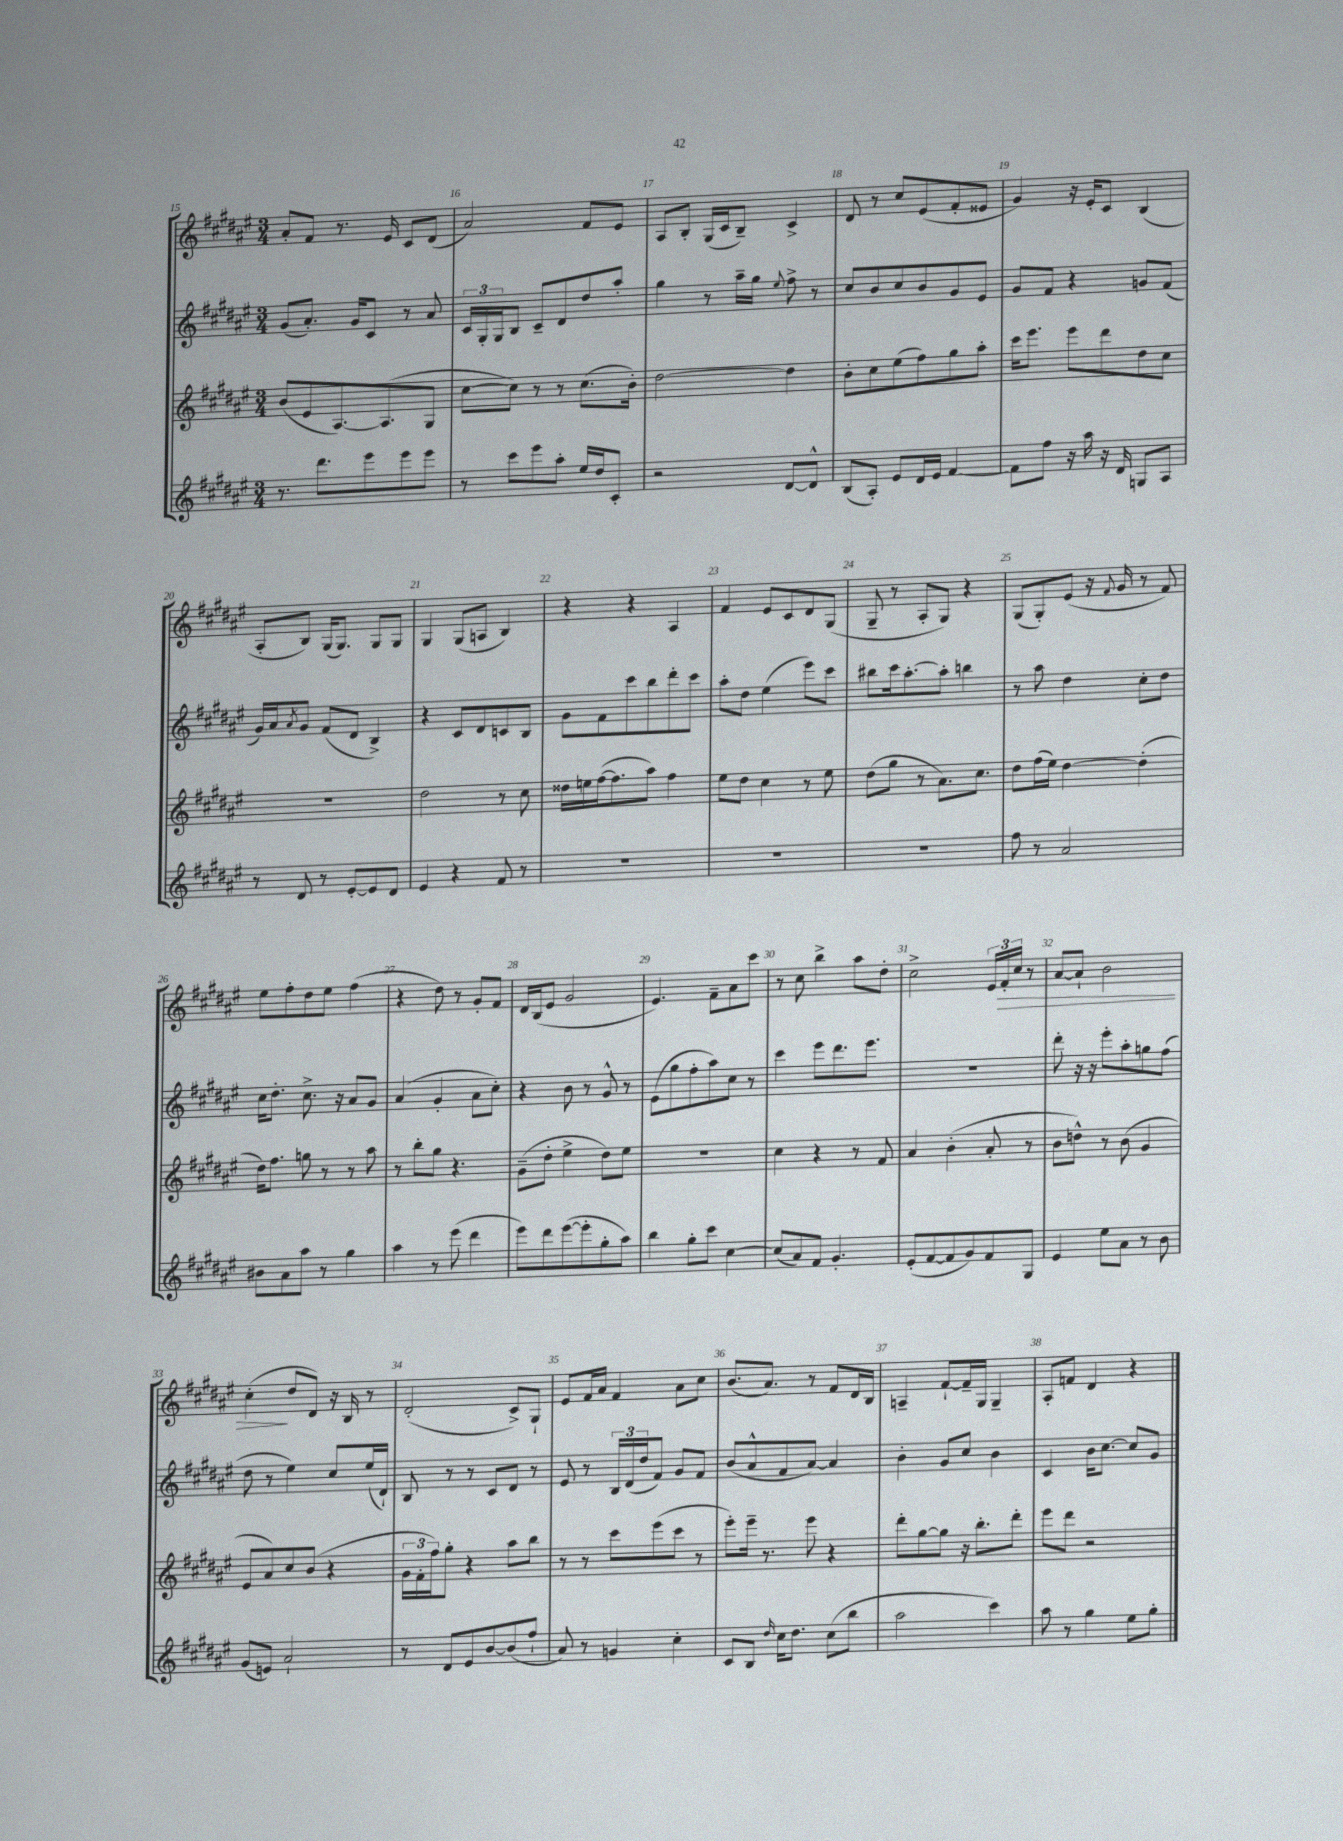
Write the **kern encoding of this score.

**kern	**kern	**kern	**kern
*staff4	*staff3	*staff2	*staff1
*clefG2	*clefG2	*clefG2	*clefG2
*k[f#c#g#d#a#e#]	*k[f#c#g#d#a#e#]	*k[f#c#g#d#a#e#]	*k[f#c#g#d#a#e#]
*M3/4	*M3/4	*M3/4	*M3/4
8.r	(8b	(8g#	8a#'
.	8e#	8.a#')	8f#
8.ddd#	.	.	.
.	[8.A#)	.	8.r
.	.	16g#	.
8eee#	.	8c#	.
.	(8.A#]	.	16e#
8eee#	.	8r	8c#
8eee#	8G#	8a#	(8d#
=	=	=	=
8r	[8cc#	24c#	2a#)
.	.	24G#'	.
.	.	24G#	.
8ccc#	8cc#])	8B	.
8eee#	8r	8c#~	.
8aa#'	8r	8d#	.
16ee#	(8.cc#	8dd#	8f#
16dd#	.	.	.
8c#'	.	8aa#'	8e#
.	16b')	.	.
=	=	=	=
2r	[2dd#	4gg#	8A#
.	.	.	8B'
.	.	8r	(16G#
.	.	.	16c#
.	.	16aa#~	8B~)
.	.	16gg#	.
.	.	8qqee#	.
[8d#	4dd#]	8ff#^	4c#^
8d#^^]	.	8r	.
=	=	=	=
(8B	8b'	8cc#	8d#
8A#')	8cc#	8b	8r
8e#	(8ee#	8cc#	8cc#
16d#	8ff#)	8b	(8e#
16e#	.	.	.
[4f#	8gg#	8g#	8f#'
.	8aa#'	8e#	8e##
=	=	=	=
8f#]	16ccc#	8g#	4g#)
.	8.eee#	.	.
8ff#	.	8f#	.
16r	8eee#	4r	16r
16aa#	.	.	16e#'
16r	8ddd#	.	8c#
16d#	.	.	.
8G	8dd#	8g	(4B
8A#	8cc#	(8f#	.
=	=	=	=
8r	2.r	16g#)	8A#'
.	.	16a#	.
.	.	8qa#	.
8d#	.	8g#	8B)
8r	.	(8f#	(16G#
.	.	.	8.G#)
[8e#'	.	8d#	.
8e#]	.	4B^)	8G#
8d#	.	.	8G#
=	=	=	=
4e#	2dd#	4r	4G#
4r	.	8c#	(8G#
.	.	8d#	8A
8f#	8r	8c	4B)
8r	8cc#	8B	.
=	=	=	=
2.r	16dd##	8g#	4r
.	16ee	.	.
.	([16ff#	8f#	.
.	8.ff#]	.	.
.	.	8ccc#	4r
.	8aa#)	8bb	.
.	4ff#	8ddd#'	4A#
.	.	8ccc#	.
=	=	=	=
2.r	8ee#	8aa#'	4f#
.	8dd#	8dd#	.
.	4cc#	(4ee#	8e#
.	.	.	8c#
.	8r	8eee#)	8d#
.	8ee#	8ccc#	(8G#
=	=	=	=
2.r	(8dd#	8bb#	8G#~
.	8gg#	16ccc#	8r
.	.	[8.aa#'	.
.	8r	.	8A#'
.	8.a#)	8aa#']	8G#)
.	.	4bb	4r
.	8.cc#	.	.
=	=	=	=
8ff#	8dd#	8r	(8G#
8r	(16ff#	8aa#	8G#')
.	16ee#)	.	.
2a#	[4dd#	4dd#	(8e#
.	.	.	16r
.	.	.	8qqf#
.	.	.	16g#
.	(4dd#']	8cc#'	8r
.	.	8dd#	8f#)
=	=	=	=
8b#	16dd#)	16cc#	8ee#
.	8.ff#	8.dd#'	.
8a#	.	.	8ff#'
8aa#	8gg	8.cc#^	8dd#
8r	8r	.	8ee#
.	.	16r	.
4gg#	8r	8a#	(4ff#
.	8aa#	8g#	.
=	=	=	=
4aa#	8r	(4a#	4r
.	8bb'	.	.
8r	8gg#	4g#'	8dd#)
(8eee#	4.r	.	8r
4ddd#	.	8a#	8g#'
.	.	8cc#')	8f#
=	=	=	=
8eee#)	(8g#~	4r	16d#
.	.	.	(16B
8ddd#	8dd#'	.	8e#
([8eee#	4ee#^	8b	2g#
8eee#']	.	8r	.
8gg#'	8dd#)	8g#^^	.
8aa#)	8ee#	8r	.
=	=	=	=
4bb	2.r	(8e#	4.e#)
.	.	8gg#	.
8gg#'	.	8ff#'	.
8ccc#	.	8aa#)	8f#~
[4cc#	.	8cc#	8a#
.	.	8r	8ccc#
=	=	=	=
(8cc#]	4cc#	4ccc#	8r
8a#)	.	.	8cc#
8f#	4r	8eee#	4bb^
4.g#'	.	8.ddd#	.
.	8r	.	8aa#
.	.	8.eee#	.
.	8f#	.	8dd#'
=	=	=	=
(8e#'	4a#	2.r	2cc#^
[8f#	.	.	.
8f#]	(4b'	.	.
8g#)	.	.	.
8f#	8a#'	.	24e#
.	.	.	24f#'
.	.	.	24cc#
8G#	8r	.	8r
=	=	=	=
4e#	8b	8ddd#'	[8a#
.	8dd^^)	16r	8a#`]
.	.	16r	.
8ee#	8r	8eee#'	2b
8a#	(8b	8aa#'	.
8r	4g#	8gg	.
8b	.	(8ff#	.
=	=	=	=
(8g#	8e#	8dd#	(4cc#'
8e)	8a#)	8r	.
2a#`	8cc#	4ee#)	8dd#
.	(8b	.	8d#)
.	4r	8cc#	16r
.	.	.	16B
.	.	(16ee#	8r
.	.	16d#`)	.
=	=	=	=
8r	24g#	8B	(2d#'
.	24f#'	.	.
.	24ff#)	.	.
8d#	8gg#'	8r	.
8e#	4r	8r	.
[8b	.	8c#	.
(8b]	8aa#	8d#	8c#^)
8ff#`	8bb	8r	8G#`
=	=	=	=
8a#)	8r	8e#	8e#
8r	8r	8r	16f#
.	.	.	16a#
4g	8ccc#	24B	4f#
.	.	(24d#	.
.	.	24dd#	.
.	(8eee#	8f#)	.
4cc#'	8ccc#	8g#	8a#
.	8r	8f#	8cc#
=	=	=	=
8c#	8eee#')	(8b	(8.b
8B	16eee#~	8a#^^	.
.	8.r	.	8.a#)
16qqdd#	.	.	.
16cc#	.	8f#	.
8.dd#	.	.	.
.	8eee#	[8a#)	8r
(8cc#	4r	4a#]	8f#
8bb	.	.	16d#
.	.	.	16B
=	=	=	=
2aa#	8ddd#'	4b'	4A~
.	[8gg#	.	.
.	8gg#]	8g#	[8f#`
.	16r	8cc#	16f#~]
.	8.bb'	.	16G#
4ccc#)	.	4b	4G#~
.	8ddd#'	.	.
=	=	=	=
8aa#	8eee#	4c#	8A#'
8r	8ddd#	.	8f
4gg#	2r	16b	4d#
.	.	[8.cc#	.
8ee#	.	8cc#]	4r
8gg#'	.	8g#	.
==	==	==	==
*-	*-	*-	*-
